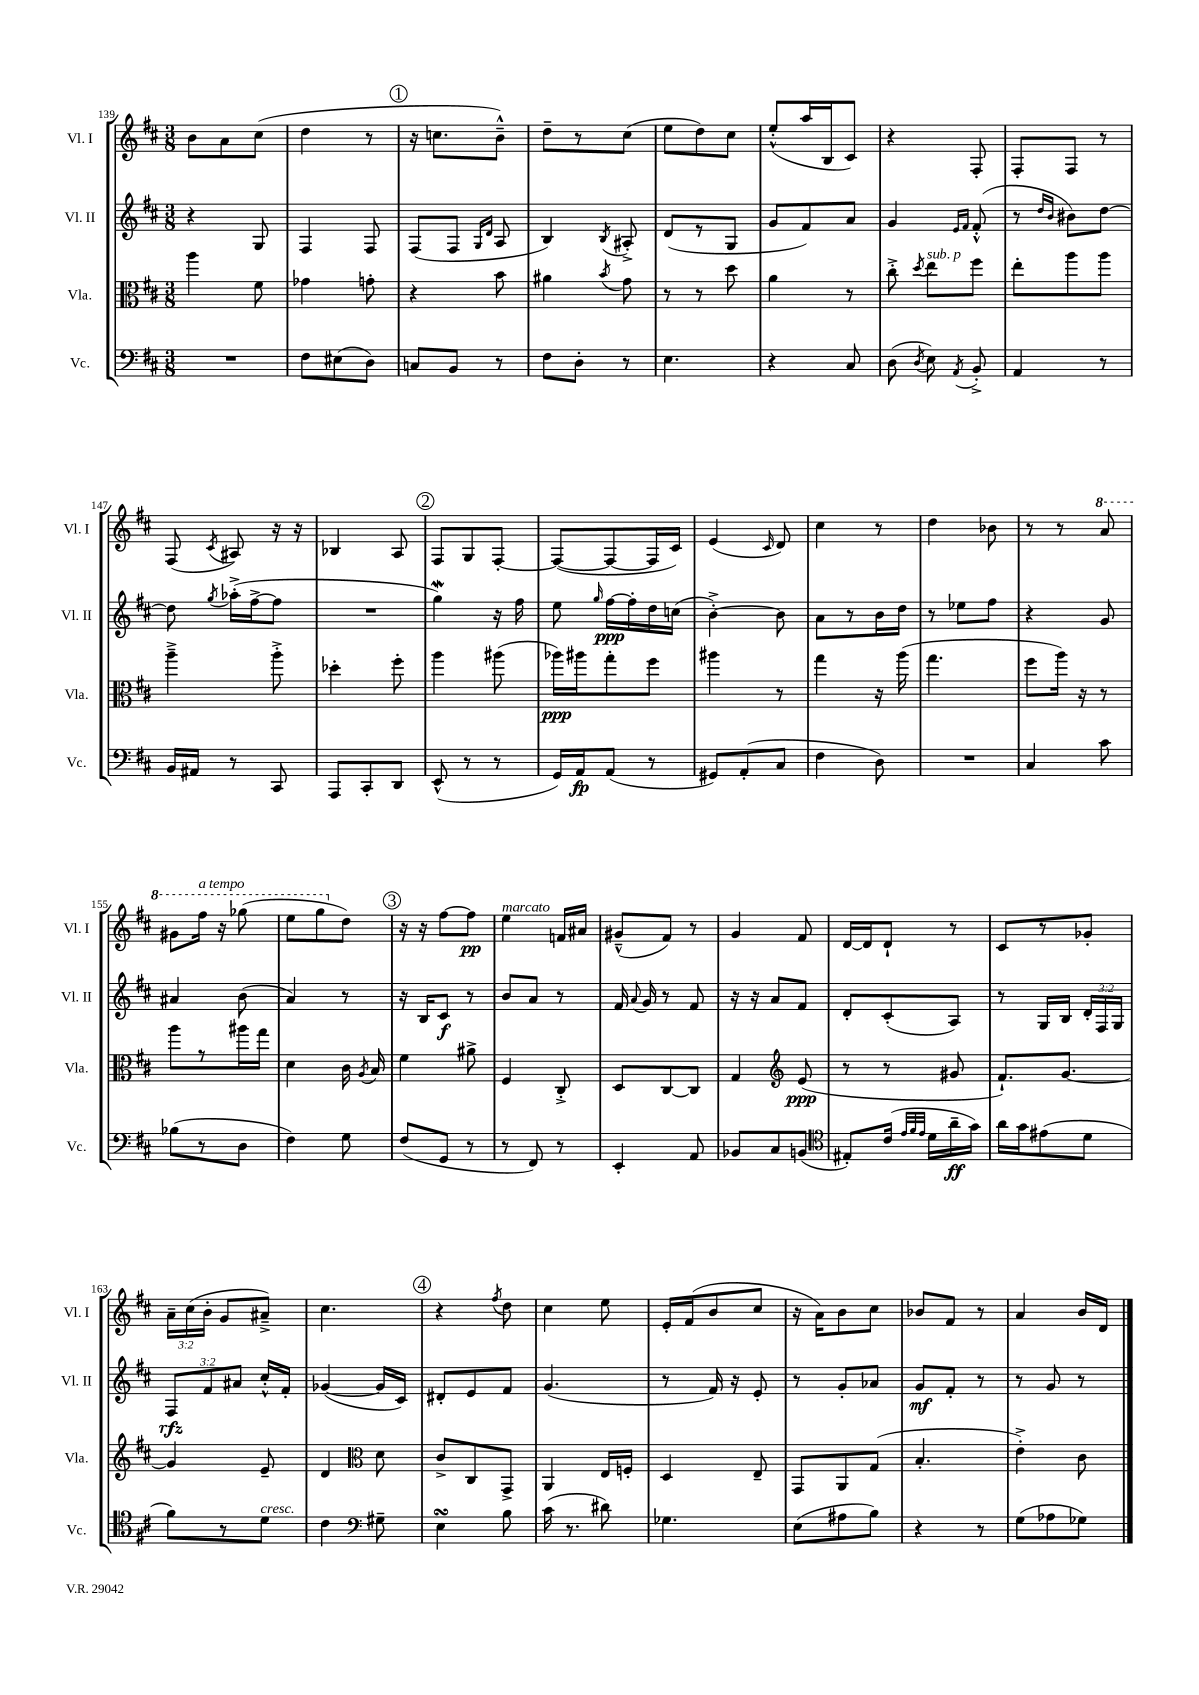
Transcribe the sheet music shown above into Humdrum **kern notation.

**kern	**kern	**kern	**kern
*staff4	*staff3	*staff2	*staff1
*clefF4	*clefC3	*clefG2	*clefG2
*k[f#c#]	*k[f#c#]	*k[f#c#]	*k[f#c#]
*M3/8	*M3/8	*M3/8	*M3/8
4.r	4aa	4r	8b
.	.	.	8a
.	8f#	8G	(8cc#
=	=	=	=
8F#	4g-	4F#	4dd
(8E#	.	.	.
8D)	8g'	8F#	8r
=	=	=	=
8C	4r	(8F#	16r
.	.	.	8.cc
8BB	.	8F#	.
.	.	16qqG	.
.	.	16qqd	.
8r	8b	8A	8b~^^)
=	=	=	=
8F#	4a#	4B)	8dd~
8D'	.	.	8r
.	8qb	8qB	.
8r	8g	8A#'^	(8cc#
=	=	=	=
4.E	8r	(8d	8ee
.	8r	8r	8dd)
.	8dd	8G	8cc#
=	=	=	=
4r	4a	8g	(8ee'^^
.	.	8f#)	16aa
.	.	.	16B
8C#	8r	8a	8c#)
=	=	=	=
(8D	8cc#'^	4g	4r
8qD	8qdd	.	.
8E)	8ee	.	.
.	.	16qqe	.
8qAA	.	16qqf#	.
8BB'^	8ff#	(8f#'^^	8F#'
=	=	=	=
4AA	8ee'	8r	8F#'
.	.	16qqdd	.
.	.	16qqb	.
.	8aa	8b#)	8F#
8r	8aa	[8dd	8r
=	=	=	=
16BB	4aa~^	8dd]	(8F#
16AA#	.	.	.
.	.	8qgg	8qc#
8r	.	(16aa-'^	8A#)
.	.	[16ff#^	.
8CC#	8aa'^	8ff#]	16r
.	.	.	16r
=	=	=	=
8AAA	4dd-'	4.r	4B-
8CC#'	.	.	.
8DD	8ff#'	.	8A
=	=	=	=
(8EE^^	4aa	4gg)	8F#
8r	.	.	8G
8r	(8aa#	16r	[8F#'
.	.	16ff#	.
=	=	=	=
16GG)	16aa-)	8ee	(8F#_
16AA	16aa#	.	.
.	.	16qqgg	.
(8AA	8gg'	[16ff#	8F#_
.	.	16ff#']	.
8r	8ff#	16dd	16F#]
.	.	(16cc	16c#)
=	=	=	=
8GG#)	4aa#	[4b'^)	(4e
(8AA'	.	.	.
.	.	.	16qqc#
8C#	8r	8b]	8d)
=	=	=	=
4F#	4gg	8a	4cc#
.	.	8r	.
8D)	16r	16b	8r
.	(16aa	16dd	.
=	=	=	=
4.r	4.gg	8r	4dd
.	.	8ee-	.
.	.	8ff#	8b-
=	=	=	=
4C#	8ff#	4r	8r
.	16aa)	.	8r
.	16r	.	.
8c#	8r	8g	8aa
=	=	=	=
(8B-	8aa	4a#	8gg#
8r	8r	.	16fff#
.	.	.	16r
8D	16aa#	(8b	(8ggg-
.	16gg	.	.
=	=	=	=
4F#)	4d	4a)	8eee
.	.	.	8ggg
8G	16c#	8r	8dd)
.	8qA	.	.
.	16B	.	.
=	=	=	=
(8F#	4f#	16r	16r
.	.	16B	16r
8GG	.	8c#	[8ff#
8r	8a#^	8r	8ff#]
=	=	=	=
8r	4F#	8b	4ee
8FF#)	.	8a	.
8r	8C#'^	8r	16f
.	.	.	16a#
=	=	=	=
4EE'	8D	16f#	(8g#~^^
.	.	8qqa	.
.	.	16g	.
.	[8C#	8r	8f#)
8AA	8C#]	8f#	8r
=	=	=	=
8BB-	4G	16r	4g
.	.	16r	.
8C#	.	8a	.
*	*clefG2	*	*
(8BB	(8e	8f#	8f#
=	=	=	=
*clefC4	*	*	*
8E#')	8r	8d'	[16d
.	.	.	16d]
(16c#	8r	(8c#'	8d`
32qqe	.	.	.
32qqf#	.	.	.
32qqe	.	.	.
16d	.	.	.
16a~	8g#	8A)	8r
16g)	.	.	.
=	=	=	=
16a	8.f#`)	8r	8c#
16g	.	.	.
(8e#	.	16G	8r
.	[8.g	16B	.
8d	.	24d'	8g-'
.	.	24F#	.
.	.	24G	.
=	=	=	=
8f#)	4g]	12F#	24a~
.	.	.	(24cc#
.	.	12f#	24b'
8r	.	.	8g
.	.	12a#	.
8d	8e~	16cc#'^^	8a#~^)
.	.	16f#'	.
=	=	=	=
4c#	4d	([4g-	4.cc#
*clefF4	*clefC3	*	*
8G#~	8d	16g-]	.
.	.	16c#)	.
=	=	=	=
4E	8c#^	8d#'	4r
.	8C#	8e	.
.	.	.	8qff#
8B	8GG^	8f#	8dd
=	=	=	=
(16c#	4AA	(4.g	4cc#
8.r	.	.	.
8d#)	16E	.	8ee
.	16F'	.	.
=	=	=	=
4.G-	4D	8r	16e'
.	.	.	(16f#
.	.	16f#)	8b
.	.	16r	.
.	8E~	8e'	8cc#
=	=	=	=
(8E	8GG	8r	16r
.	.	.	16a)
8A#	8AA	8g'	8b
8B)	(8G	8a-	8cc#
=	=	=	=
4r	4.B'	8g	8b-
.	.	8f#'	8f#
8r	.	8r	8r
=	=	=	=
(8G	4e'^)	8r	4a
8A-	.	8g	.
8G-)	8c#	8r	16b
.	.	.	16d
==	==	==	==
*-	*-	*-	*-
